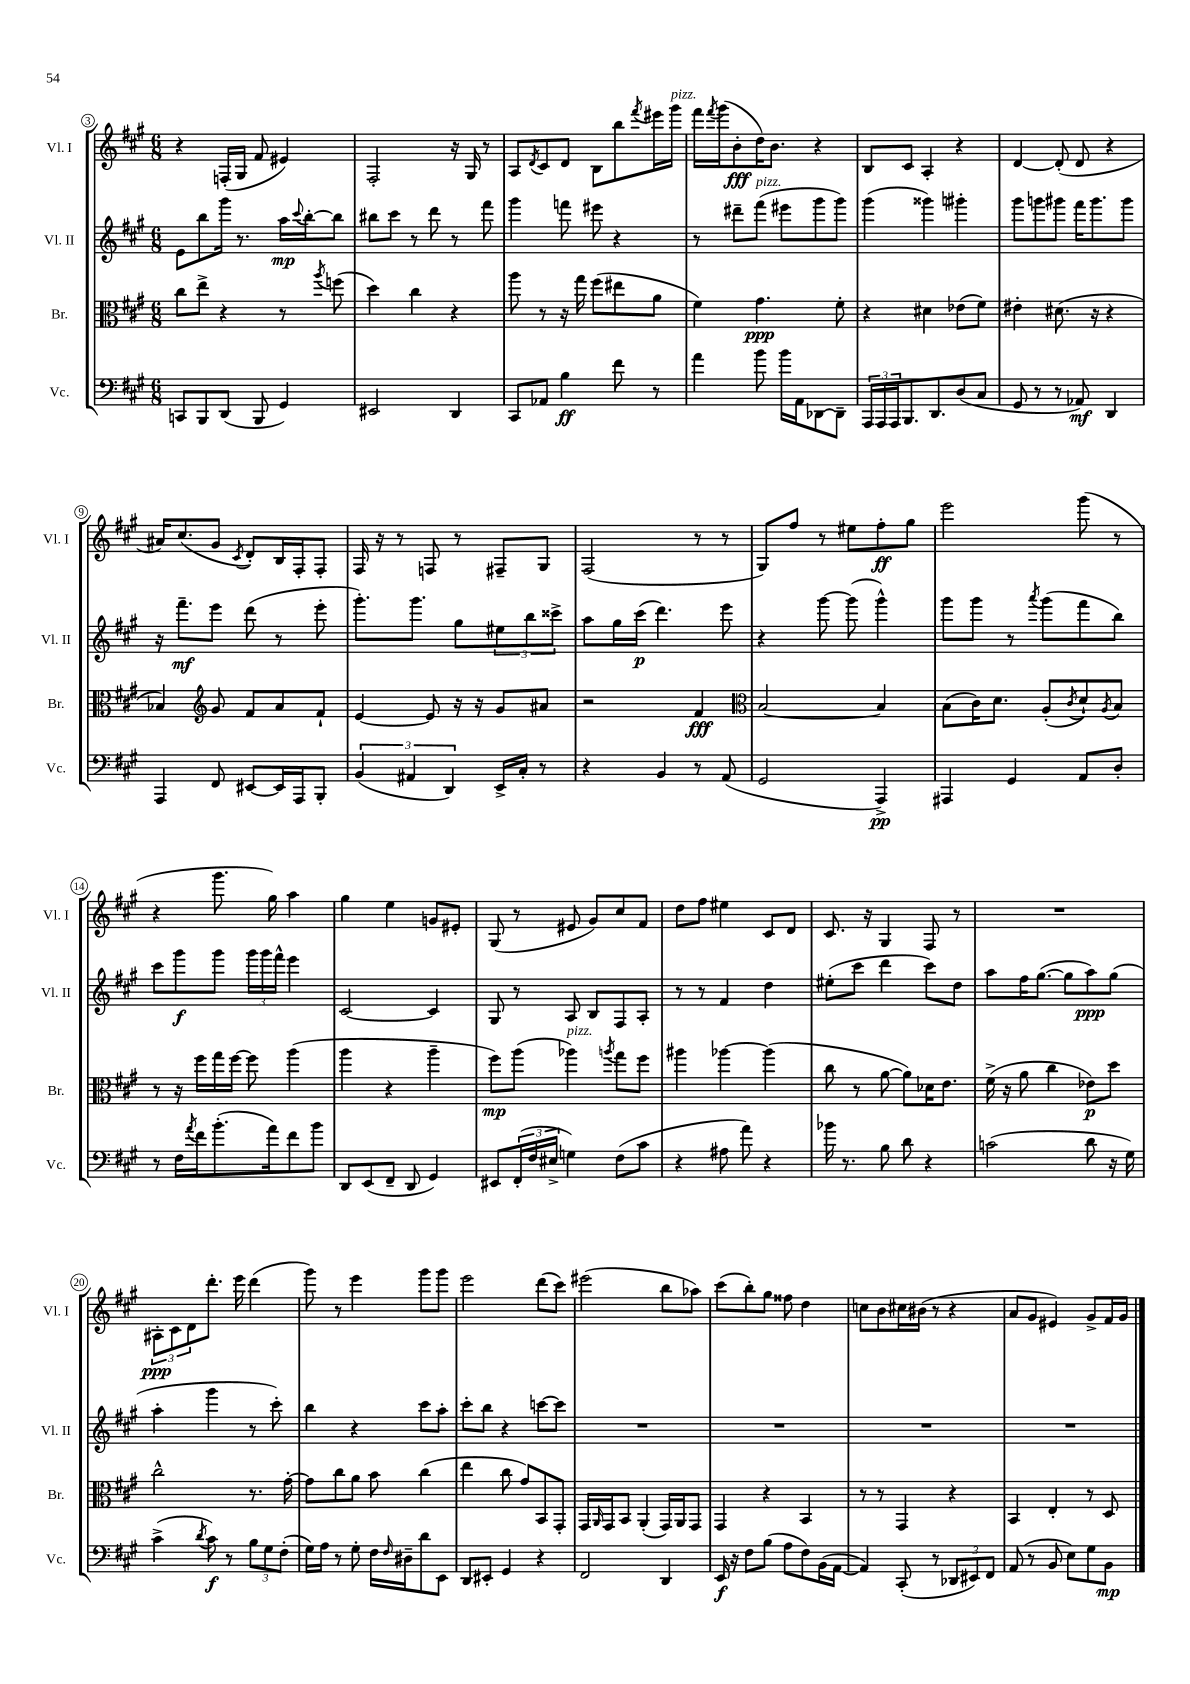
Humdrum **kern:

**kern	**dynam	**kern	**dynam	**kern	**dynam	**kern	**dynam
*part4	*part4	*part3	*part3	*part2	*part2	*part1	*part1
*staff4	*staff4	*staff3	*staff3	*staff2	*staff2	*staff1	*staff1
*I"Vc.	*	*I"Br.	*	*I"Vl. II	*	*I"Vl. I	*
*I'Vc.	*	*I'Br.	*	*I'Vl. II	*	*I'Vl. I	*
*clefF4	*	*clefC3	*	*clefG2	*	*clefG2	*
*k[f#c#g#]	*	*k[f#c#g#]	*	*k[f#c#g#]	*	*k[f#c#g#]	*
*M6/8	*	*M6/8	*	*M6/8	*	*M6/8	*
=3	=3	=3	=3	=3	=3	=3	=3
8CCn/L	.	8cc#\L	.	8e\L	.	4r	.
8BBB/	.	8ee^\J	.	8bb\	.	.	.
(8DD/J	.	4r	.	16ggg#\Jk	.	(16Fn'/LL	.
.	.	.	.	8.r	.	16G#/JJ	.
8BBB/	.	.	.	.	.	8f#/	.
4GG#/)	.	8r	.	16aa\LL	mp	4e#X/)	.
.	.	.	.	8qqccc#/	.	.	.
.	.	.	.	[16bb'\J	.	.	.
.	.	8qaa/	.	.	.	.	.
.	.	(8ffn\	.	8bb\J]	.	.	.
=4	=4	=4	=4	=4	=4	=4	=4
2EE#X/	.	4dd\)	.	8bb#X\L	.	2F#'/	.
.	.	.	.	8ccc#\J	.	.	.
.	.	4cc#\	.	8r	.	.	.
.	.	.	.	8ddd\	.	.	.
4DD/	.	4r	.	8r	.	16r	.
.	.	.	.	.	.	16G#/	.
.	.	.	.	8fff#\	.	8r	.
=5	=5	=5	=5	=5	=5	=5	=5
8CC#/L	.	8aa\	.	4ggg#\	.	8A/L	.
.	.	.	.	.	.	8qd/	.
8AA-X/J	.	8r	.	.	.	8c#/	.
4B\	ff	16r	.	8fffn\	.	8d/J	.
.	.	16gg#\	.	.	.	.	.
.	.	(8ff#\L	.	8eee#X\	.	8B\L	.
8f#\	.	8ee#X\	.	4r	.	8bb\	.
.	.	.	.	.	.	8qfff#/	.
8r	.	8a\J	.	.	.	16eee#X\L	.
!	!	!	!	!	!	!LO:TX:a:i:t=pizz.	!
.	.	.	.	.	.	16ggg#\JJ	.
=6	=6	=6	=6	=6	=6	=6	=6
4a\	.	4f#\)	.	8r	.	16fff#\LL	.
.	.	.	.	.	.	8qfff#/	.
.	.	.	.	.	.	(16ggg#\J	.
.	.	.	.	8ddd#X~\L	.	8b'\	fff
!	!	!	!	!LO:TX:a:i:t=pizz.	!	!	!
8b\	.	4.g#\	ppp	(8fff#\J	.	16dd\K)	.
.	.	.	.	.	.	8.b\J	.
16b\LL	.	.	.	8eee#X\L	.	.	.
16AA\J	.	.	.	.	.	.	.
[8DD-X\	.	.	.	8ggg#\	.	4r	.
8DD-~\J]	.	8f#'\	.	8ggg#\J)	.	.	.
=7	=7	=7	=7	=7	=7	=7	=7
24AAA/LL	.	4r	.	(4ggg#\	.	8B/L	.
24AAA/	.	.	.	.	.	.	.
24AAA/J	.	.	.	.	.	.	.
8.BBB/	.	.	.	.	.	8c#/J	.
.	.	4d#X\	.	4ggg##X\)	.	4A'/	.
8.DD/	.	.	.	.	.	.	.
(8D/	.	(8e-X\L	.	4ggg#X'\	.	4r	.
8C#/J	.	8f#\J)	.	.	.	.	.
=8	=8	=8	=8	=8	=8	=8	=8
8GG#/	.	4e#X'\	.	8ggg#\L	.	[4d/	.
8r	.	.	.	8gggn\	.	.	.
8r	.	(8.d#X\	.	8ggg#X\J	.	(8d'/]	.
8AA-X/)	mf	.	.	16fff#\KL	.	8d/	.
.	.	16r	.	8.ggg#\	.	.	.
4DD/	.	4r	.	.	.	4r	.
.	.	.	.	8ggg#\J	.	.	.
!!LO:LB:g=z
=9	=9	=9	=9	=9	=9	=9	=9
4AAA/	.	4B-X/)	.	16r	.	16a#X/KL)	.
.	.	.	.	8.fff#~\L	mf	(8.cc#/	.
*	*	*clefG2	*	*	*	*	*
8FF#/	.	8g#/	.	8eee\J	.	8g#/J	.
.	.	.	.	.	.	8qc#/	.
[8EE#X/L	.	8f#/L	.	(8ddd\	.	8d'/L)	.
16EE#/L]	.	8a/	.	8r	.	16B/L	.
16AAA/J	.	.	.	.	.	16F#'/J	.
8BBB'/J	.	8f#`/J	.	8eee'\	.	8F#'/J	.
=10	=10	=10	=10	=10	=10	=10	=10
(6BB/	.	[4e/	.	8.ggg#'\L)	.	16F#/	.
.	.	.	.	.	.	16r	.
.	.	.	.	.	.	8r	.
6AA#X/	.	.	.	.	.	.	.
.	.	.	.	8.ggg#\J	.	.	.
.	.	8e/]	.	.	.	8Fn/	.
6DD/)	.	.	.	.	.	.	.
.	.	16r	.	8gg#\L	.	8r	.
.	.	16r	.	.	.	.	.
16EE^/LL	.	8g#/L	.	12ee#X\	.	8F#X~/L	.
16C#'/JJ	.	.	.	.	.	.	.
.	.	.	.	12bb\	.	.	.
8r	.	8a#X/J	.	.	.	8G#/J	.
.	.	.	.	12ccc##X^\J	.	.	.
=11	=11	=11	=11	=11	=11	=11	=11
4r	.	2r	.	8aa\L	.	(2F#/	.
.	.	.	.	16gg#\L	.	.	.
.	.	.	.	(16ccc#\JJ	p	.	.
4BB/	.	.	.	4.ddd\)	.	.	.
8r	.	4f#/	fff	.	.	8r	.
(8AA/	.	.	.	8eee\	.	8r	.
=12	=12	=12	=12	=12	=12	=12	=12
*	*	*clefC3	*	*	*	*	*
2GG#/	.	[2B/	.	4r	.	8G#/L)	.
.	.	.	.	.	.	8ff#/J	.
.	.	.	.	[8ggg#\	.	8r	.
.	.	.	.	(8ggg#\]	.	8ee#X\L	.
4AAA^/)	pp	4B/]	.	4ggg#^^\)	.	8ff#'\	ff
.	.	.	.	.	.	8gg#\J	.
=13	=13	=13	=13	=13	=13	=13	=13
4AAA#X/	.	(8B\L	.	8ggg#\L	.	2eee\	.
.	.	16c#\K)	.	8ggg#\J	.	.	.
.	.	8.d\J	.	.	.	.	.
4GG#/	.	.	.	8r	.	.	.
.	.	.	.	8qaaa/	.	.	.
.	.	(8A'/L	.	(8ggg#\L	.	.	.
.	.	8qc#/	.	.	.	.	.
8AA/L	.	8d`/)	.	8fff#\	.	(8ggg#\	.
.	.	8qA/	.	.	.	.	.
8D'/J	.	8B/J	.	8bb\J)	.	8r	.
!!LO:LB:g=z
=14	=14	=14	=14	=14	=14	=14	=14
8r	.	8r	.	8ccc#\L	.	4r	.
16F#\LL	.	16r	.	8ggg#\	f	.	.
8qa/	.	.	.	.	.	.	.
16f#\J	.	16ff#\LL	.	.	.	.	.
(8.b'\	.	16gg#\	.	8ggg#\J	.	8.ggg#\	.
.	.	[16ff#\JJ	.	.	.	.	.
.	.	8ff#\]	.	24ggg#\LL	.	.	.
.	.	.	.	24ggg#\	.	.	.
16a\k)	.	.	.	.	.	16gg#\)	.
.	.	.	.	24fff#^^\JJ	.	.	.
8f#\	.	(4aa\	.	4eee\	.	4aa\	.
8b\J	.	.	.	.	.	.	.
=15	=15	=15	=15	=15	=15	=15	=15
8DD/L	.	4aa\	.	[2c#/	.	4gg#\	.
(8EE/	.	.	.	.	.	.	.
8FF#~/J	.	4r	.	.	.	4ee\	.
8DD/	.	.	.	.	.	.	.
4GG#/)	.	4aa~\	.	4c#/]	.	8gn/L	.
.	.	.	.	.	.	8e#X'/J	.
=16	=16	=16	=16	=16	=16	=16	=16
8EE#X/L	.	8ff#\L)	mp	8G#/	.	(8G#/	.
(24FF#'/L	.	(8aa\J	.	8r	.	8r	.
24F#/	.	.	.	.	.	.	.
24E#X^/JJ	.	.	.	.	.	.	.
!	!	!LO:TX:a:i:t=pizz.	!	!	!	!	!
4Gn\)	.	4aa-X\)	.	8A/	.	8e#X/	.
.	.	.	.	8B/L	.	8g#/L)	.
.	.	8qaan/	.	.	.	.	.
(8F#\L	.	8gg#\L	.	8F#/	.	8cc#/	.
8c#\J	.	8ff#\J	.	8A'/J	.	8f#/J	.
=17	=17	=17	=17	=17	=17	=17	=17
4r	.	4aa#X\	.	8r	.	8dd\L	.
.	.	.	.	8r	.	8ff#\J	.
8A#X\	.	[4aa-X\	.	4f#/	.	4ee#X\	.
8a\)	.	.	.	.	.	.	.
4r	.	(4aa-\]	.	4dd\	.	8c#/L	.
.	.	.	.	.	.	8d/J	.
=18	=18	=18	=18	=18	=18	=18	=18
16b-X\	.	8cc#\	.	(8ee#X'\L	.	8.c#/	.
8.r	.	.	.	.	.	.	.
.	.	8r	.	8ccc#\J	.	.	.
.	.	.	.	.	.	16r	.
8B\	.	[8a\	.	4ddd\	.	4G#/	.
8d\	.	8a\L])	.	.	.	.	.
4r	.	16d-X\K	.	8ccc#\L)	.	8F#/	.
.	.	8.e\J	.	.	.	.	.
.	.	.	.	8dd\J	.	8r	.
=19	=19	=19	=19	=19	=19	=19	=19
(2cn\	.	(16f#^\	.	8aa\L	.	2.r	.
.	.	16r	.	.	.	.	.
.	.	8a\	.	16ff#\K	.	.	.
.	.	.	.	([8.gg#\J	.	.	.
.	.	4cc#\	.	.	.	.	.
.	.	.	.	8gg#\L]	.	.	.
8d\	.	8e-X\L)	p	8aa\)	ppp	.	.
16r	.	8dd\J	.	(8gg#\J	.	.	.
16G#\)	.	.	.	.	.	.	.
!!LO:LB:g=z
=20	=20	=20	=20	=20	=20	=20	=20
(4c#^\	.	2cc#^^\	.	4aa'\	.	12A#X'\L	ppp
.	.	.	.	.	.	12c#\	.
.	.	.	.	.	.	12d\	.
8qd/	.	.	.	.	.	.	.
8c#\)	f	.	.	4ggg#\	.	8.ddd'\J	.
8r	.	.	.	.	.	.	.
.	.	.	.	.	.	16eee\	.
12B\L	.	8.r	.	8r	.	(4ddd\	.
12G#\	.	.	.	.	.	.	.
.	.	.	.	8ccc#'\)	.	.	.
(12F#'\J	.	.	.	.	.	.	.
.	.	[16g#'\	.	.	.	.	.
=21	=21	=21	=21	=21	=21	=21	=21
16G#\LL)	.	8g#\L]	.	4bb\	.	8ggg#\)	.
16A\JJ	.	.	.	.	.	.	.
8r	.	8cc#\	.	.	.	8r	.
8G#'\	.	8a\J	.	4r	.	4eee\	.
16F#\LL	.	8b\	.	.	.	.	.
16qqF#/	.	.	.	.	.	.	.
16D#X~\J	.	.	.	.	.	.	.
8d\	.	(4cc#\	.	8ccc#\L	.	8ggg#\L	.
8EE\J	.	.	.	8aa'\J	.	8ggg#\J	.
=22	=22	=22	=22	=22	=22	=22	=22
8DD/L	.	4ee\	.	8ccc#'\L	.	2eee\	.
8EE#X'/J	.	.	.	8bb\J	.	.	.
4GG#/	.	8cc#\	.	4r	.	.	.
.	.	8g#/L)	.	.	.	.	.
4r	.	8BB/	.	[8cccn\L	.	(8ddd\L	.
.	.	8GG#'/J	.	8ccc\J]	.	8ccc#\J)	.
=23	=23	=23	=23	=23	=23	=23	=23
2FF#/	.	16GG#/LL	.	2.r	.	(2eee#X\	.
.	.	16qqAA/	.	.	.	.	.
.	.	16GG#/J	.	.	.	.	.
.	.	8BB/J	.	.	.	.	.
.	.	(4AA'/	.	.	.	.	.
4DD/	.	16GG#/LL)	.	.	.	8bb\L	.
.	.	16AA/J	.	.	.	.	.
.	.	8GG#/J	.	.	.	8aa-X\J)	.
=24	=24	=24	=24	=24	=24	=24	=24
16EE/	f	4GG#/	.	2.r	.	(8ccc#\L	.
16r	.	.	.	.	.	.	.
8F#\L	.	.	.	.	.	8bb'\)	.
(8B\J	.	4r	.	.	.	8gg#\J	.
8A\L	.	.	.	.	.	8ff##X\	.
8F#\)	.	4BB/	.	.	.	4dd\	.
(16BB\L	.	.	.	.	.	.	.
[16AA\JJ	.	.	.	.	.	.	.
=25	=25	=25	=25	=25	=25	=25	=25
4AA/])	.	8r	.	2.r	.	8ccn\L	.
.	.	8r	.	.	.	8b\	.
(8CC#'/	.	4GG#/	.	.	.	16cc#X\L	.
.	.	.	.	.	.	(16b#X\JJ	.
8r	.	.	.	.	.	8r	.
12DD-X/L	.	4r	.	.	.	4r	.
12EE#X/)	.	.	.	.	.	.	.
12FF#/J	.	.	.	.	.	.	.
=26	=26	=26	=26	=26	=26	=26	=26
(8AA/	.	4BB/	.	2.r	.	8a/L	.
8r	.	.	.	.	.	8g#/J	.
8BB/	.	4E'/	.	.	.	4e#X/)	.
8E\L)	.	.	.	.	.	.	.
8G#\	.	8r	.	.	.	8g#^/L	.
8BB\J	mp	8D/	.	.	.	16f#/L	.
.	.	.	.	.	.	16g#/JJ	.
==	==	==	==	==	==	==	==
*-	*-	*-	*-	*-	*-	*-	*-
